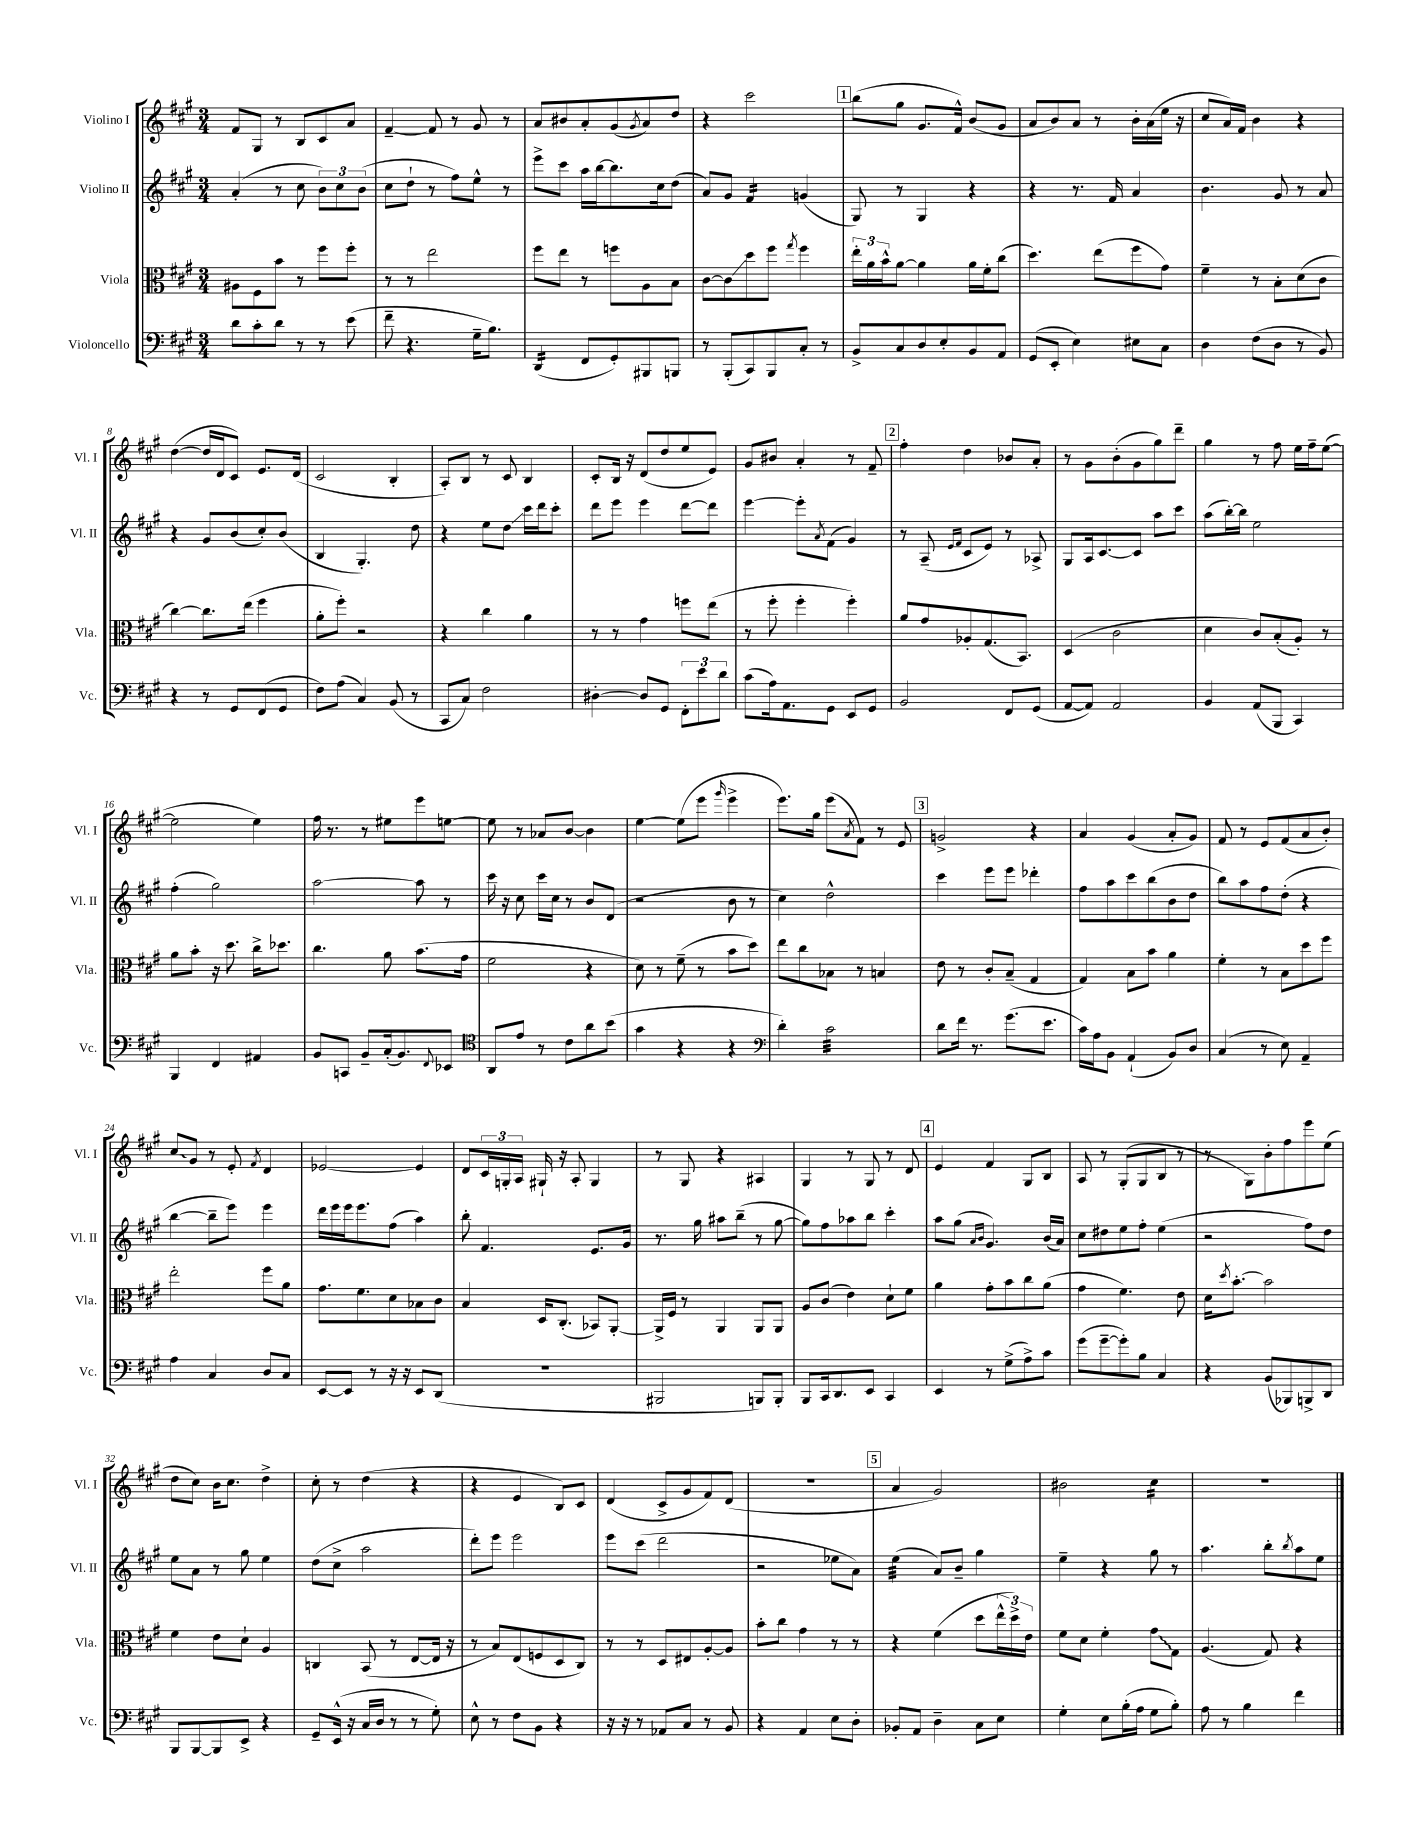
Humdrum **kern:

**kern	**kern	**kern	**kern
*staff4	*staff3	*staff2	*staff1
*clefF4	*clefC3	*clefG2	*clefG2
*k[f#c#g#]	*k[f#c#g#]	*k[f#c#g#]	*k[f#c#g#]
*M3/4	*M3/4	*M3/4	*M3/4
8d	8A#	(4a'	8f#
8c#'	8F#	.	8G#
8d	8b	8r	8r
8r	8r	8cc#	8B
8r	8ff#	12b)	8c#
.	.	12cc#	.
(8e	8ff#'	.	8a
.	.	(12b	.
=	=	=	=
8f#~	8r	8cc#	[4f#~
4.r	8r	8dd`	.
.	2ee	8r	8f#]
.	.	8ff#)	8r
16G#~	.	8ee^^	8g#
8.B)	.	.	.
.	.	8r	8r
=	=	=	=
(4DD	8ff#	8eee^	8a
.	8ee	8ccc#	8b#
8FF#	8r	16aa	8a'
.	.	[16bb	.
8GG#')	8ff	8.bb]	(8g#
.	.	.	8qg#
8BBB#	8A	.	8a)
.	.	16cc#	.
8BBB	8B	(8dd	8dd
=	=	=	=
8r	[8c#	8a)	4r
(8BBB'	8c#]	8g#	.
8CC#)	8dd	4f#	2ccc#
8BBB	8ff#	.	.
.	8qgg#	.	.
8C#'	4ff#	(4g	.
8r	.	.	.
=	=	=	=
8BB^	24ee'	8G#)	(8bb
.	24a	.	.
.	24b^^	.	.
8C#	[8a	8r	8gg#
8D	4a]	4G#	8.g#
8E'	.	.	.
.	.	.	16f#^^)
8BB	16a	4r	(8b
.	16f#'	.	.
8AA	(8cc#	.	8g#
=	=	=	=
(8GG#	4.dd)	4r	8a
8EE'	.	.	8b)
4E)	.	8.r	8a
.	(8ee	.	8r
.	.	16f#	.
8E#	8ff#	4a	16b'
.	.	.	(16a
8C#	8g#)	.	16ee
.	.	.	16r
=	=	=	=
4D	4f#~	4.b	8cc#
.	.	.	16a)
.	.	.	16f#
(8F#	8r	.	4b
8D	8B'	8g#	.
8r	(8d	8r	4r
8BB)	8c#	8a	.
=	=	=	=
4r	[4cc#)	4r	([4dd
8r	8.cc#]	8g#	16dd]
.	.	.	16d
8GG#	.	(8b	8c#)
.	(16ee	.	.
(8FF#	4ff#	8cc#')	8.e
8GG#	.	(8b	.
.	.	.	(16d
=	=	=	=
8F#)	8a'	4B	2c#
(8A	8ff#')	.	.
4C#)	2r	4.G#')	.
(8BB	.	.	4B'
8r	.	8dd	.
=	=	=	=
8CC#	4r	4r	8A')
8C#)	.	.	8B
2F#	4cc#	8ee	8r
.	.	8dd	8c#
.	4a	16ccc#	4B
.	.	16ddd	.
.	.	8ccc#'	.
=	=	=	=
[4D#'	8r	8ddd	8c#'
.	8r	8eee	16B
.	.	.	16r
8D#]	4g#	4eee	(8d
8GG#	.	.	8dd
12FF#'	8ff	[8ddd	8ee
12e	.	.	.
.	(8ee	8ddd]	8e)
12d	.	.	.
=	=	=	=
(8c#	8r	[4eee	8g#
16A)	8ff#'	.	8b#
8.AA	.	.	.
.	4ff#'	8eee']	4a'
.	.	8qa	.
8GG#	.	(8f#	.
8EE	4ff#')	4g#)	8r
8GG#	.	.	8f#~
=	=	=	=
2BB	8a	8r	4ff#'
.	8g#	(8A~	.
.	.	16qqe	.
.	.	16qqf#	.
.	8A-'	8c#	4dd
.	(8.G#	8e)	.
8FF#	.	8r	8b-
.	8.BB)	.	.
(8GG#	.	8A-^	8a'
=	=	=	=
[8AA	(4D	8G#	8r
8AA])	.	16A	8g#
.	.	[8.c#	.
2AA	2c#	.	(8b'
.	.	8c#]	8g#
.	.	8aa	8gg#)
.	.	8ccc#	8ddd~
=	=	=	=
4BB	4d	(8aa	4gg#
.	.	[16bb')	.
.	.	16bb]	.
(8AA	8c#)	2ee	8r
8BBB	(8B'	.	8ff#
4CC#)	8A')	.	16ee
.	.	.	16ff#~
.	8r	.	([8ee
=	=	=	=
4BBB	8a	(4ff#'	2ee]
.	8b'	.	.
4FF#	16r	2gg#)	.
.	8.dd	.	.
4AA#	16cc#^	.	4ee)
.	8.dd-	.	.
=	=	=	=
8BB	4.cc#	[2aa	16ff#
.	.	.	8.r
8CC	.	.	.
8BB~	.	.	8r
(16C#'	8a	.	8ee#
8.BB)	.	.	.
.	(8.b	8aa]	8eee
8qqFF#	.	.	.
8EE-	.	8r	[8ee
.	16g#	.	.
=	=	=	=
*clefC4	*	*	*
8AA	2f#	16ccc#	8ee]
.	.	16r	.
8e	.	8cc#	8r
8r	.	16ccc#	8a-
.	.	16cc#	.
8c#	.	8r	[8b
8a	4r	8b	4b]
(8b	.	(8d	.
=	=	=	=
4g#	8d)	2r	[4ee
.	8r	.	.
4r	(8f#~	.	(8ee]
.	8r	.	8eee
.	.	.	16qqggg#
4r	8b	8b	4eee^
.	8dd)	8r	.
=	=	=	=
*clefF4	*	*	*
4d')	8ee	4cc#)	8.eee)
.	8cc#	.	.
.	.	.	16gg#
2c#	8B-	2dd^^	(8eee
.	.	.	8qa
.	8r	.	8f#)
.	4B	.	8r
.	.	.	8e
=	=	=	=
8d	8e	4ccc#	2g^
16f#	8r	.	.
8.r	.	.	.
.	8c#'	8eee	.
(8.g#	(8B~	8eee	.
.	4G#	4ddd-'	4r
8.e	.	.	.
=	=	=	=
16c#)	4G#)	8ff#	4a
16A	.	.	.
8BB	.	8aa	.
(4AA`	8B	8ccc#	(4g#
.	8b	(8bb	.
8BB)	4a	8b	8a'
8D	.	8dd	8g#)
=	=	=	=
(4C#	4f#'	8bb)	8f#
.	.	8aa	8r
8r	8r	8ff#	8e
8E)	8B	(8dd'	(8f#
4AA~	8dd	4r	8a
.	8ff#	.	8b')
=	=	=	=
4A	2ee'	[4bb	8cc#
.	.	.	8g#
4C#	.	8bb~]	8r
.	.	8eee)	8e'
.	.	.	8qf#
8D	8ff#	4eee	4d
8C#	8a	.	.
=	=	=	=
[8EE	8.g#	16ddd	[2e-
.	.	16eee	.
8EE]	.	16eee	.
.	8.f#	8.eee	.
8r	.	.	.
16r	8d	(8ff#	.
16r	.	.	.
8EE	8B-	4aa)	4e-]
(8DD	8c#	.	.
=	=	=	=
2.r	4B	8bb'	8d
.	.	4.f#	24c#
.	.	.	24G'
.	.	.	24A
.	16D	.	16G#`
.	(8.C#'	.	16r
.	.	.	8A'
.	8BB-)	8.e	4G#
.	[8AA'	.	.
.	.	16g#	.
=	=	=	=
2BBB#	16AA^]	8.r	8r
.	16F#	.	.
.	8r	.	8G#
.	.	16gg#	.
.	4AA	8aa#	4r
.	.	(8bb~	.
8BBB)	8AA	8r	4A#
8BBB'	8AA	[8gg#	.
=	=	=	=
8BBB	8A	8gg#])	4G#
16CC#	(8c#	8ff#	.
8.DD	.	.	.
.	4e)	8aa-	8r
8EE	.	8bb	8G#
4CC#	8d`	4ccc#'	8r
.	8f#	.	8d
=	=	=	=
4EE	4a	8aa	4e
.	.	(8gg#	.
.	.	16qqa	.
.	.	16qqb	.
8r	8g#'	4.g#)	4f#
(8G#^	8b	.	.
8A^)	8cc#	.	8G#
8c#	(8a	(16b	8B
.	.	16a)	.
=	=	=	=
(8g#	4g#	8cc#	8A
[8g#~	.	8dd#	8r
8g#'])	4.f#)	8ee	(8G#'
8B	.	8ff#'	8G#
4C#	.	(4ee	8B
.	8e	.	8r
=	=	=	=
4r	16d	2r	8r
.	8qdd	.	.
.	[8.b'	.	.
.	.	.	8G#)
(8BB	2b]	.	8b'
8BBB-)	.	.	8ff#
8BBB^	.	8ff#)	8eee
8DD	.	8dd	(8ee
=	=	=	=
8BBB	4f#	8ee	8dd
[8BBB	.	8a	8cc#)
8BBB]	8e	8r	16b
.	.	.	8.cc#
8EE^	8d`	8gg#	.
4r	4A	4ee	4dd^
=	=	=	=
8GG#~	4C	(8dd	8cc#'
(16EE^^	.	8cc#^	8r
16r	.	.	.
16C#	(8BB	2aa	(4dd
16D	.	.	.
8r	8r	.	.
8r	[8E	.	4r
8G#')	16E]	.	.
.	16r	.	.
=	=	=	=
8E^^	8r	8ddd')	4r
8r	8B)	8eee	.
8F#	(8E	2eee	4e
8BB	8F	.	.
4r	8D	.	8B)
.	8C#)	.	8c#
=	=	=	=
16r	8r	8eee	(4d
16r	.	.	.
8r	8r	(8ccc#	.
8AA-	8D	2ddd	8c#^
8C#	8E#	.	8g#
8r	[8A'	.	8f#)
8BB	8A]	.	(8d
=	=	=	=
4r	8b'	2r	2.r
.	8cc#	.	.
4AA	4g#	.	.
8E	8r	8ee-	.
8D'	8r	8a)	.
=	=	=	=
8BB-'	4r	(4ee	4a
8AA	.	.	.
4D~	(4f#	8a)	2g#)
.	.	8b~	.
8C#	8dd	4gg#	.
8E	24ee^^	.	.
.	24dd^)	.	.
.	24e	.	.
=	=	=	=
4G#'	8f#	4ee~	2b#
.	8d	.	.
8E	4f#'	4r	.
(16B'	.	.	.
16A	.	.	.
8G#	8g#	8gg#	4cc#
8B')	8G#	8r	.
=	=	=	=
8A	(4.A	4.aa	2.r
8r	.	.	.
4B	.	.	.
.	8G#)	8bb'	.
.	.	8qbb	.
4f#	4r	8aa	.
.	.	8ee	.
==	==	==	==
*-	*-	*-	*-
